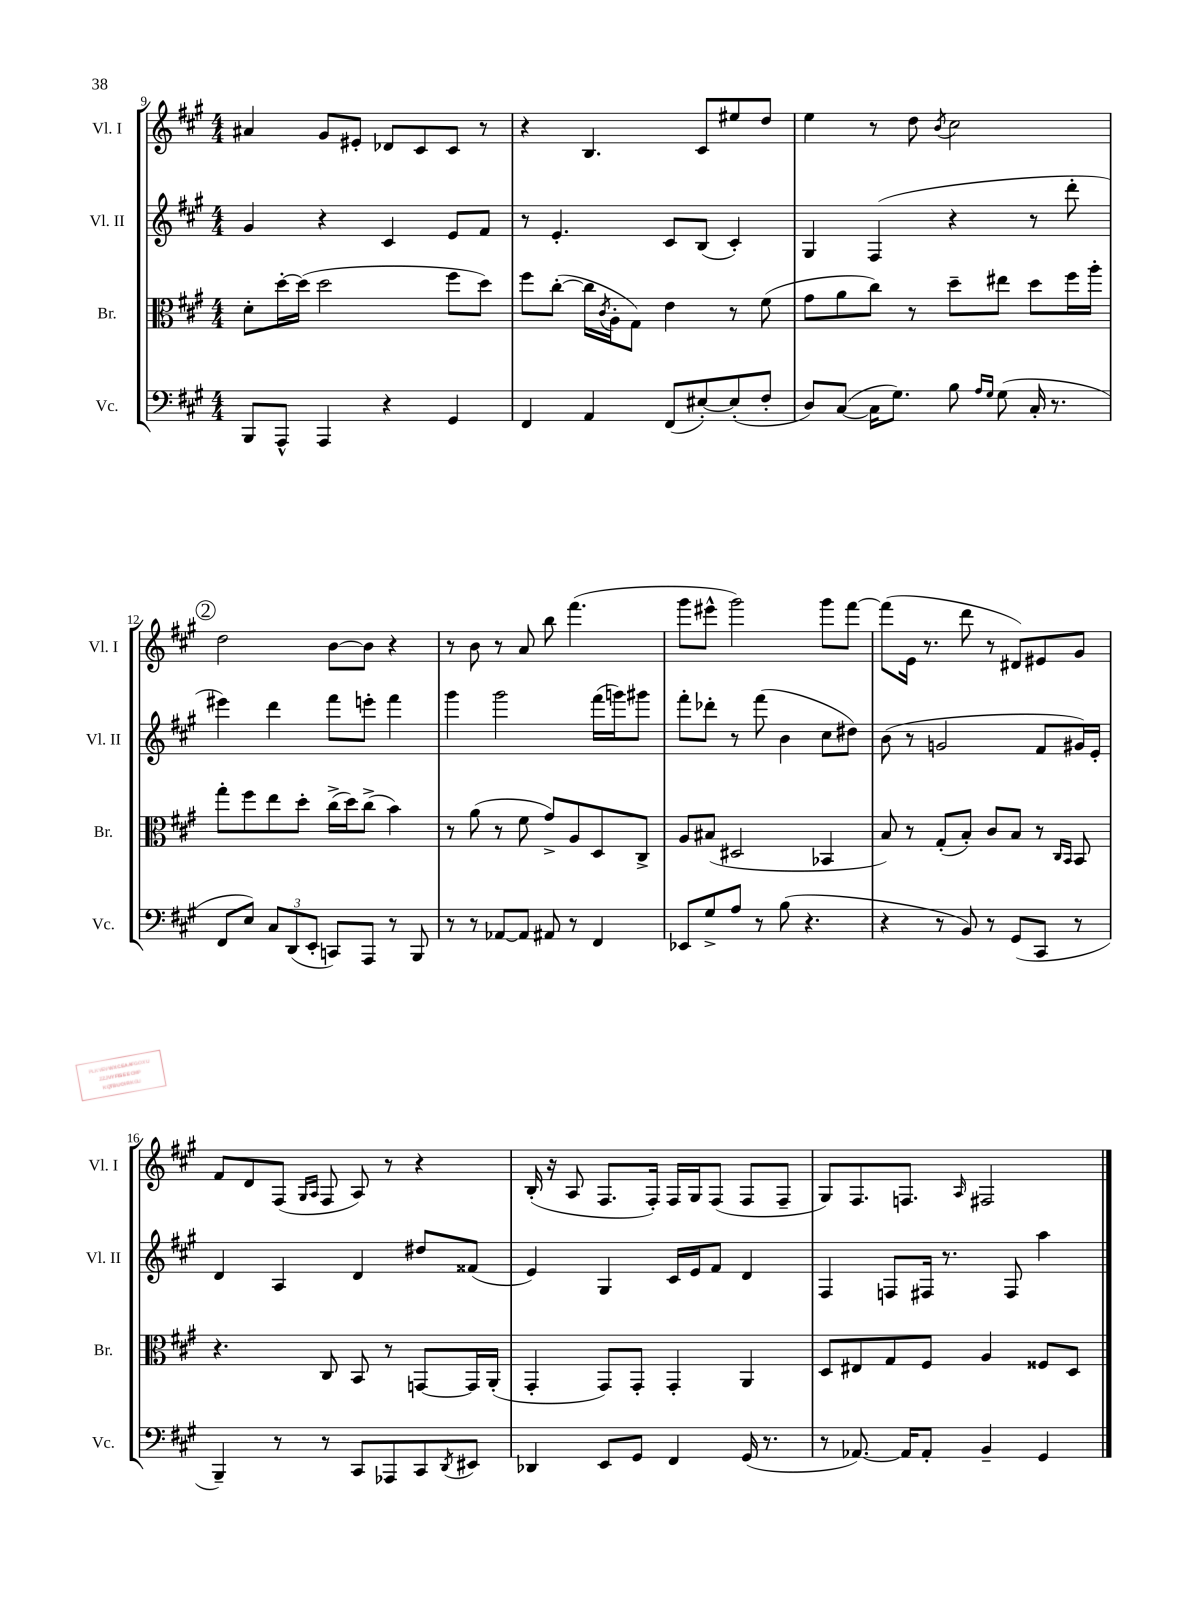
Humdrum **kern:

**kern	**kern	**kern	**kern
*part4	*part3	*part2	*part1
*staff4	*staff3	*staff2	*staff1
*I"Vc.	*I"Br.	*I"Vl. II	*I"Vl. I
*I'Vc.	*I'Br.	*I'Vl. II	*I'Vl. I
*clefF4	*clefC3	*clefG2	*clefG2
*k[f#c#g#]	*k[f#c#g#]	*k[f#c#g#]	*k[f#c#g#]
*M4/4	*M4/4	*M4/4	*M4/4
=9	=9	=9	=9
8BBB/L	8d'\L	4g#/	4a#X/
8AAA^^/J	[16dd'\L	.	.
.	(16dd\JJ]	.	.
4AAA/	2dd\	4r	8g#/L
.	.	.	8e#X'/J
4r	.	4c#/	8d-X/L
.	.	.	8c#/
4GG#/	8ff#\L	8e/L	8c#/J
.	8dd\J)	8f#/J	8r
=10	=10	=10	=10
4FF#/	8ff#\L	8r	4r
.	([8cc#'\J	4.e'/	.
4AA/	16cc#\LL]	.	4.B/
.	8qc#/	.	.
.	16A'\J	.	.
.	8G#\J)	.	.
(8FF#/L	4e\	8c#/L	.
[8E#X'/)	.	(8B/J	8c#/L
(8E#'/]	8r	4c#'/)	8ee#X/
8F#'/J	(8f#\	.	8dd/J
=11	=11	=11	=11
8D/L)	8g#\L	4G#/	4ee\
([8C#/J	8a\	.	.
16C#\KL]	8cc#\J)	(4F#/	8r
8.G#\J)	.	.	.
.	8r	.	8dd\
.	.	.	8qb/
8B\	8dd~\L	4r	2cc#\
16qqA/LL	.	.	.
16qqG#/JJ	.	.	.
(8G#\	8ee#X\J	.	.
16C#'/	8dd\L	8r	.
8.r	.	.	.
.	16ff#\L	8ddd'\	.
.	16aa'\JJ	.	.
!!LO:LB:g=z
!!LO:REH:place=s1:t=2
=12	=12	=12	=12
8FF#/L	8gg#'\L	4eee#X\)	2dd\
8E/J)	8ff#\	.	.
12C#/L	8ee\	4ddd\	.
(12DD/	.	.	.
.	8dd'\J	.	.
12EE'/J	.	.	.
8CCn/L)	(16cc#^\LL	8fff#\L	[8b\L
.	16dd\J)	.	.
8AAA/J	(8cc#^\J	8eeen'\J	8b\J]
8r	4b\)	4fff#\	4r
8BBB/	.	.	.
=13	=13	=13	=13
8r	8r	4ggg#\	8r
8r	(8a\	.	8b\
[8AA-X/L	8r	2ggg#\	8r
8AA-/J]	8f#\	.	8a/
8AA#X/	8g#^/L)	.	8bb\
8r	8A/	.	(4.fff#\
4FF#/	8D/	(16fff#\LL	.
.	.	16gggn\J)	.
.	8C#^/J	8ggg#X\J	.
=14	=14	=14	=14
8EE-X/L	8A/L	8fff#'\L	8ggg#\L
8G#^/	(8B#X/J	8ddd-X'\J	8eee#X^^\J
8A/J	2D#X/	8r	2ggg#\)
8r	.	(8fff#\	.
(8B\	.	4b\	.
4.r	.	.	.
.	4BB-X/	8cc#\L	8ggg#\L
.	.	8dd#X\J)	[8fff#\J
=15	=15	=15	=15
4r	8B/)	(8b\	(8fff#\L]
.	8r	8r	16e\Jk
.	.	.	8.r
8r	(8G#'/L	2gn/	.
8BB/)	8B'/J)	.	8ddd\
8r	8c#/L	.	8r
(8GG#/L	8B/J	.	8d#X/L)
8CC#/J	8r	8f#/L	8e#X/
.	16qqC#/LL	.	.
.	16qqBB/JJ	.	.
8r	8BB/	16g#X/L)	8g#/J
.	.	16e'/JJ	.
!!LO:LB:g=z
=16	=16	=16	=16
4BBB~/)	4.r	4d/	8f#/L
.	.	.	8d/
8r	.	4A/	(8F#/J
.	.	.	16qqG#/LL
.	.	.	16qqA/JJ
8r	8C#/	.	8F#/
8CC#/L	8BB/	4d/	8A/)
8AAA-X/	8r	.	8r
8CC#/	[8GGn/L	8dd#X/L	4r
8qDD/	.	.	.
8EE#X/J	16GG/L]	(8f##X/J	.
.	(16AA'/JJ	.	.
=17	=17	=17	=17
4DD-X/	4GG#'/	4e/)	(16B'/
.	.	.	16r
.	.	.	8A/
8EE/L	8GG#/L)	4G#/	8.F#/L
8GG#/J	8GG#'/J	.	.
.	.	.	16F#'/Jk)
4FF#/	4GG#'/	16c#/LL	16F#/LL
.	.	16e/J	16G#/J
.	.	8f#/J	(8F#/J
(16GG#/	4AA/	4d/	8F#/L
8.r	.	.	.
.	.	.	8F#~/J
=18	=18	=18	=18
8r	8D/L	4F#/	8G#/L)
[8.AA-X/)	8E#X/	.	8.F#/
.	8G#/	8Fn/L	.
16AA-/KL]	.	.	8.Fn/J
8AA-'/J	8F#/J	16F#X/Jk	.
.	.	8.r	.
.	.	.	16qqA/
4BB~/	4A/	.	2F#X/
.	.	8F#/	.
4GG#/	8F##X/L	4aa\	.
.	8D/J	.	.
==	==	==	==
*-	*-	*-	*-
